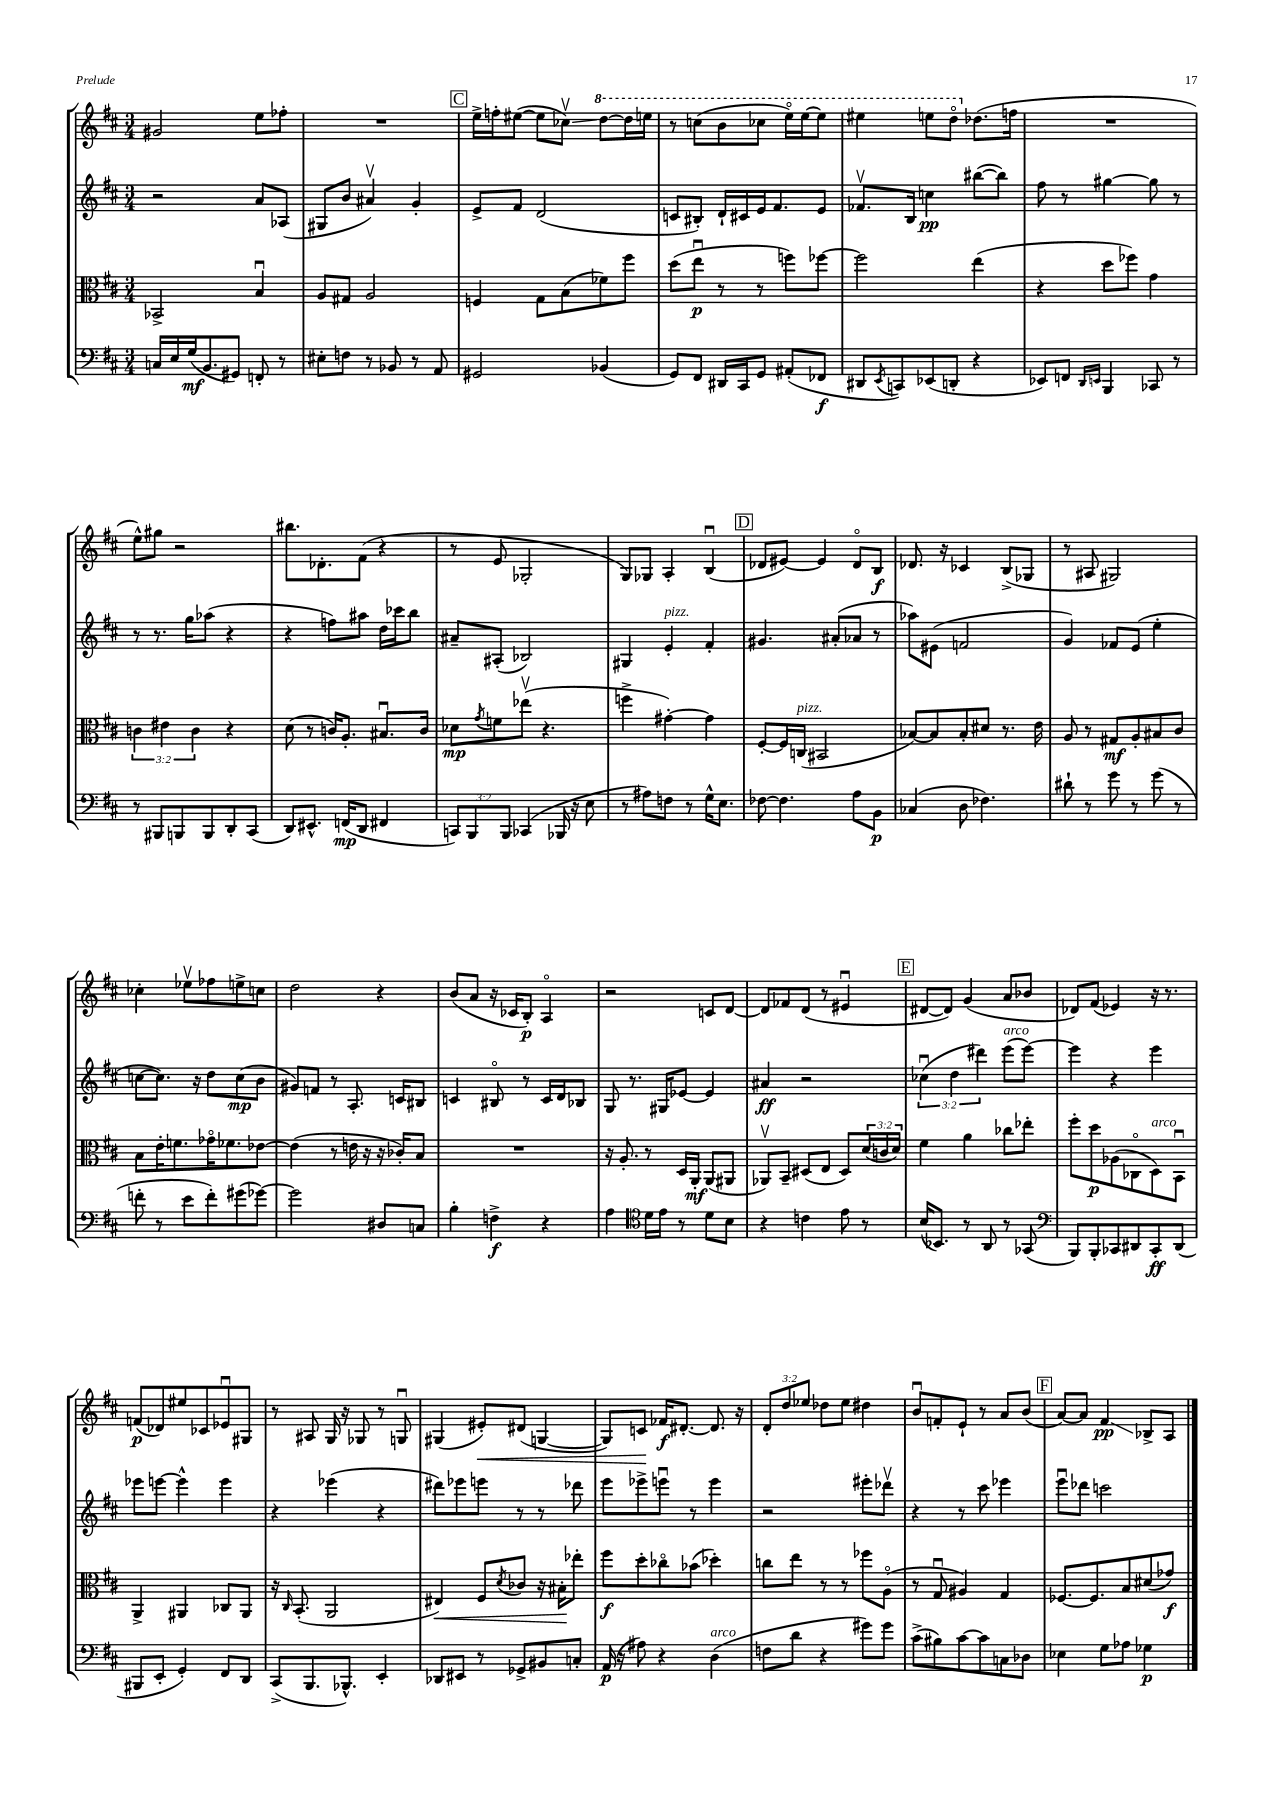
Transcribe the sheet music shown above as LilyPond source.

<<
\new StaffGroup <<
\new Staff = "s0" {
    \clef treble \key d \major \numericTimeSignature \time 3/4 \override Staff.TupletNumber.text = #tuplet-number::calc-fraction-text
    gis'2 e''8 fes''8-. |
    R2. |
    \mark \markup { \box "C" } e''16-> f''16-. eis''8~( eis''8 ces''8\upbow\glissando) \ottava #1 d'''8~ d'''16 e'''!16 |
    r8 c'''8( b''8 ces'''8 e'''16\flageolet) e'''16~ e'''8 |
    eis'''4 e'''8 d'''8\flageolet \ottava #0 des''8.( f''16 |
    R2. |
    e''8-^) gis''8 r2 |
    bis''8. des'8.-. fis'8( r4 |
    r8 e'8 ges2-. |
    g8) ges8 a4-. b4\downbow( |
    \mark \markup { \box "D" } des'8 eis'8~) eis'4 des'8\flageolet b8\f |
    des'8. r16 ces'4 b8->( ges8 |
    r8 ais8 gis2) |
    ces''4-. ees''8\upbow fes''8 e''8-> c''8 |
    d''2 r4 |
    b'8( a'8 r16 ces'16 b8-.\p) a4\flageolet |
    r2 c'8 d'8~ |
    d'8 fes'8 d'8( r8 eis'4\downbow |
    \mark \markup { \box "E" } dis'8~ dis'8) g'4( a'8 bes'8 |
    des'8) fis'8( ees'4) r16 r8. |
    f'8\p( des'8) eis''8 ces'8 ees'8\downbow gis8 |
    r8 ais8 g16 r16 ges8 r8 g8\downbow |
    gis4( eis'8-.\<) dis'8( g4~ |
    g8) c'8\! fes'16\f dis'8.~-. dis'8. r16 |
    \tuplet 3/2 { d'8-. d''8 ees''8 } des''8 ees''8 dis''4 |
    b'8\downbow f'8-. e'8-! r8 a'8 b'8( |
    \mark \markup { \box "F" } a'8~) a'8 fis'4\glissando\pp bes8-> a8 \bar "|." |
}
\new Staff = "s1" {
    \clef treble \key d \major \numericTimeSignature \time 3/4 \override Staff.TupletNumber.text = #tuplet-number::calc-fraction-text
    r2 a'8 aes8( |
    gis8 b'8 ais'4\upbow) g'4-. |
    \mark \markup { \box "C" } e'8-> fis'8 d'2( |
    c'8 bis8-.) d'16-! cis'16 e'16 fis'8. e'8 |
    fes'8.\upbow b16 c''4\pp bis''8~( bis''8) |
    fis''8 r8 gis''4~ gis''8 r8 |
    r8 r8. g''16 aes''8( r4 |
    r4 f''8) ais''8 d''16 ces'''16 b''8 |
    ais'8-- ais8-.( bes2) |
    gis4 e'4-.^\markup { \italic "pizz." } fis'4-. |
    \mark \markup { \box "D" } gis'4. ais'8-.( aes'8 r8 |
    aes''8) eis'8( f'2 |
    g'4) fes'8 e'8( e''4-. |
    c''8~ c''8.) r16 d''8 c''8\mp( b'8 |
    gis'8) f'8 r8 a8.-. c'16 bis8 |
    c'4 bis8\flageolet r8 c'16 d'16 bes8 |
    g8 r8. gis16 ees'8~ ees'4 |
    ais'4\ff r2 |
    \mark \markup { \box "E" } \tuplet 3/2 { ces''4\downbow( d''4 dis'''4) } e'''8^\markup { \italic "arco" }( e'''8~) |
    e'''4 r4 e'''4 |
    ees'''8 e'''8~ e'''4-^ e'''4 |
    r4 ees'''4( r4 |
    dis'''8) ees'''8 e'''8 r8 r8 des'''8 |
    e'''8 ees'''8-> e'''8\downbow r8 e'''4 |
    r2 eis'''8-. des'''8\upbow |
    r4 r8 cis'''8 ees'''4 |
    \mark \markup { \box "F" } e'''8\downbow des'''8 c'''2 \bar "|." |
}
\new Staff = "s2" {
    \clef alto \key d \major \numericTimeSignature \time 3/4 \override Staff.TupletNumber.text = #tuplet-number::calc-fraction-text
    bes,2-> b4\downbow |
    a8 gis8 a2 |
    \mark \markup { \box "C" } f4 g8 b8( fes'8) fis''8 |
    d''8( e''8\downbow\p r8 r8 f''8) fes''8~ |
    fes''2 e''4( |
    r4 d''8 fes''8) g'4 |
    \tuplet 3/2 { c'4 eis'4 c'4 } r4 |
    d'8( r8 c'16) a8.-. bis8.\downbow c'16 |
    des'8\mp \acciaccatura { g'8 } f'8 ees''8\upbow( r4. |
    f''4-> gis'4~-.) gis'4 |
    \mark \markup { \box "D" } fis8~-. fis16 c16^\markup { \italic "pizz." }( bis,2 |
    bes8~) bes8 bes8-. dis'8 r8. e'16 |
    a8 r8 gis8\mf a8-. bis8 cis'8 |
    b8 e'16-. f'8. ges'16\flageolet fes'8. ees'8~ |
    ees'4( r8 e'16 r16 r16 ces'16-.) b8 |
    R2. |
    r16 a8.-. r8 d16 a,16-.\mf a,8( ais,8 |
    aes,8\upbow) b,8-- dis8( e8 dis8) \tuplet 3/2 { d'16( c'16 d'16) } |
    \mark \markup { \box "E" } fis'4 a'4 ces''8 ees''8-. |
    fis''8-. d''8\p aes8( ces8\flageolet d8^\markup { \italic "arco" }) b,8\downbow |
    a,4-> ais,4 ces8 ais,8 |
    r16 \grace { cis16 } b,8.-.( a,2 |
    eis4\<) fis8 \acciaccatura { d'8 } ces'8 r16 bis16-.\! ees''8-. |
    fis''8\f d''8-. ces''8\flageolet bes'8( des''4-.) |
    c''8 e''8 r8 r8 fes''8 a8\flageolet( |
    r8 g8\downbow ais4) g4 |
    \mark \markup { \box "F" } fes8.~ fes8. b8 dis'8( ges'8\f) \bar "|." |
}
\new Staff = "s3" {
    \clef bass \key d \major \numericTimeSignature \time 3/4 \override Staff.TupletNumber.text = #tuplet-number::calc-fraction-text
    c16 e16 g16\mf( b,8. gis,8) f,8-. r8 |
    eis8-. f8 r8 bes,8 r8 a,8 |
    \mark \markup { \box "C" } gis,2 bes,4( |
    g,8) fis,8 dis,16 cis,16 g,8 ais,8-.( fes,8\f |
    dis,8 \acciaccatura { e,8 } c,8) ees,8( d,8-. r4 |
    ees,8) f,8 \grace { d,16 e,16 } b,,4 ces,8 r8 |
    r8 bis,,8 b,,8 b,,8 d,8-. cis,8( |
    d,8) eis,8.-^ f,16\mp( d,8 fis,4 |
    \tuplet 3/2 { c,8) b,,8 b,,8 } ces,4( bes,,16 r16 e8 |
    r8 ais8) f8 r8 g16-^ e8. |
    \mark \markup { \box "D" } fes8~ fes4. a8 b,8\p |
    ces4( d8 fes4.) |
    dis'8-! r8 g'8 r8 g'8( r8 |
    f'8-. r8 e'8 f'8-.) gis'8( ges'8~) |
    ges'2 dis8 c8 |
    b4-. f4->\f r4 |
    a4 \clef tenor d'16 e'16 r8 d'8 b8 |
    r4 c'4 e'8 r8 |
    \mark \markup { \box "E" } b16( bes,8.) r8 a,8 r8 ges,8( |
    \clef bass b,,8) b,,8-. ces,8 dis,8 ces,8-.\ff dis,8( |
    bis,,8 e,8-. g,4-.) fis,8 d,8 |
    cis,8->( b,,8. bes,,8.-^) e,4-. |
    des,8 eis,8 r8 ges,8-> bis,8 c8-. |
    a,16\p( r16 ais8) r4 d4^\markup { \italic "arco" }( |
    f8 d'8 r4 gis'8) gis'8 |
    cis'8->( bis8) cis'8~ cis'8 c8 des8 |
    \mark \markup { \box "F" } ees4 g8 aes8 ges4\p \bar "|." |
}
>>
>>
\layout { \context { \Score \remove "Bar_number_engraver" } }
